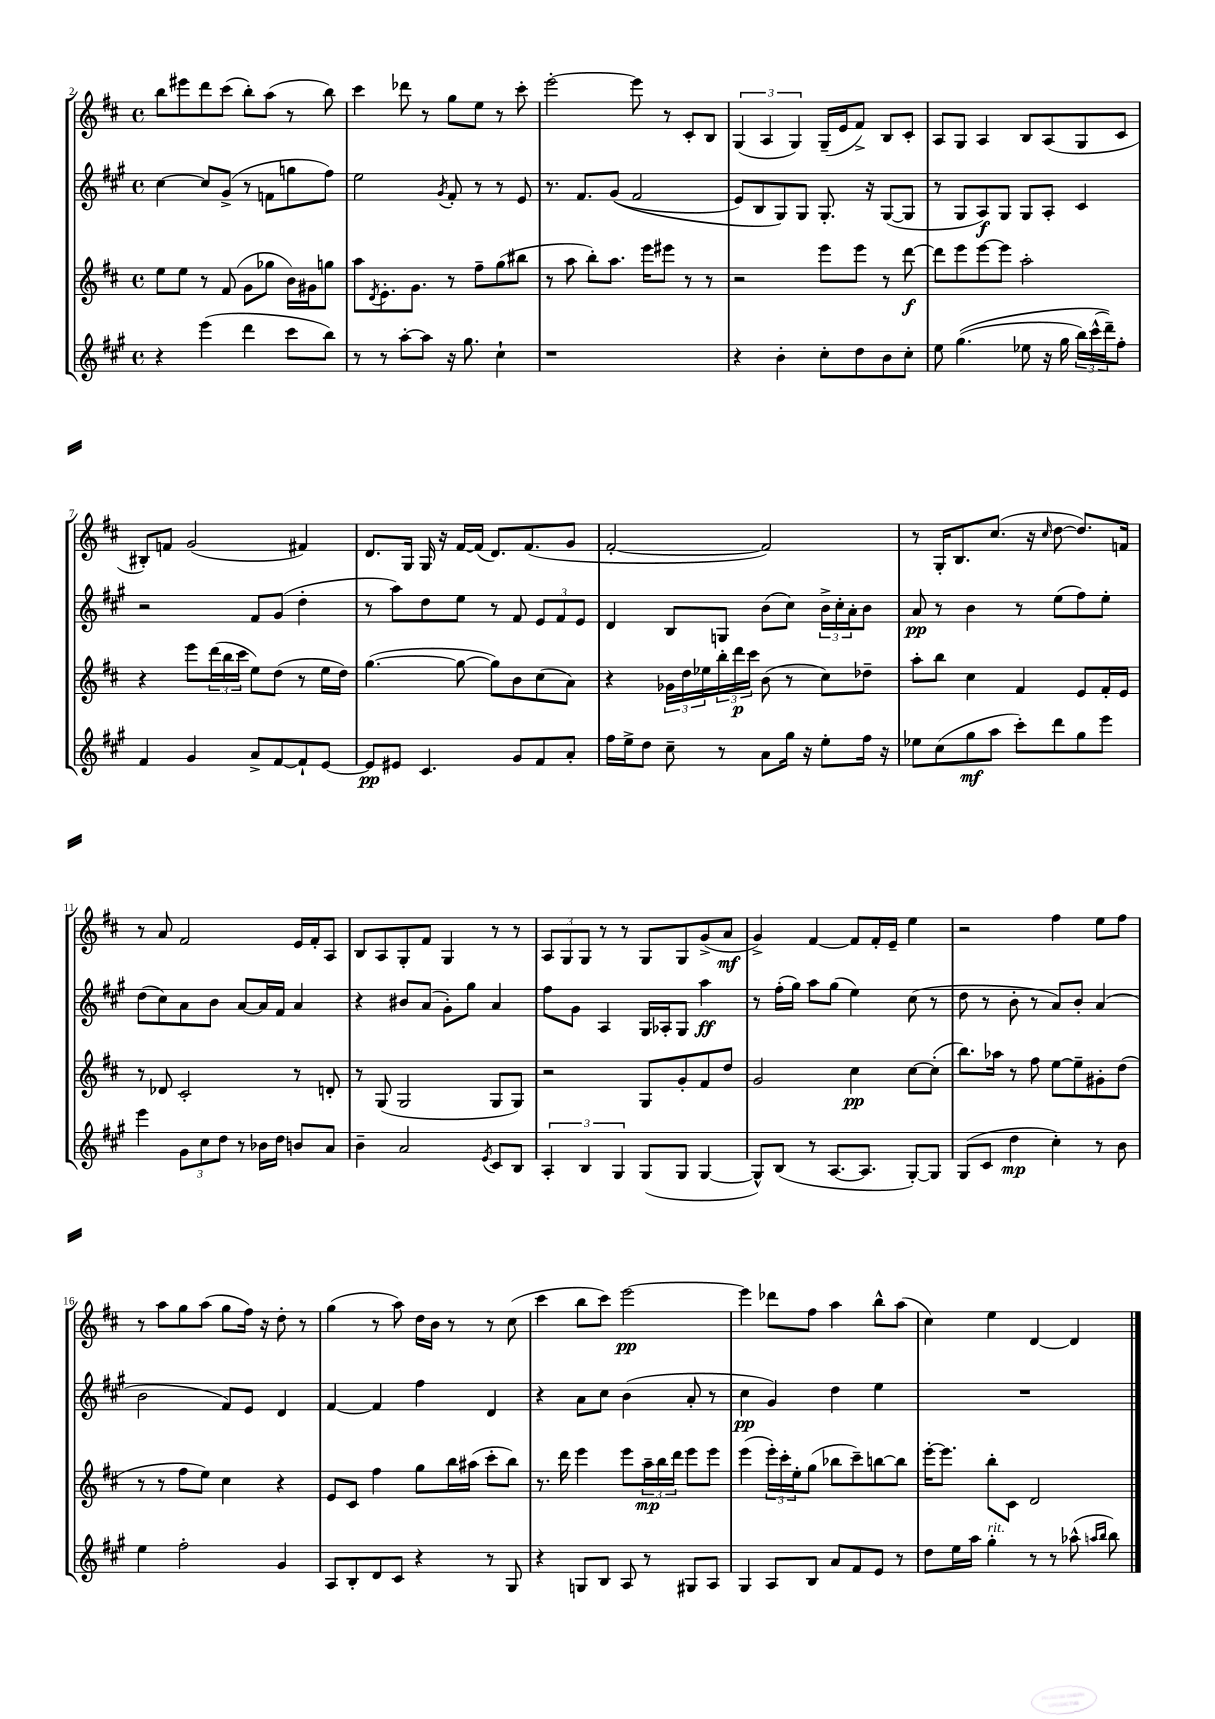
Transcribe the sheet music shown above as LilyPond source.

<<
\new StaffGroup <<
\new Staff = "s0" {
    \clef treble \key d \major \defaultTimeSignature \time 4/4
    b''8 eis'''8 d'''8 cis'''8( b''8-.) a''8( r8 b''8) |
    cis'''4 des'''8 r8 g''8 e''8 r8 cis'''8-. |
    e'''2~-. e'''8 r8 cis'8-. b8 |
    \tuplet 3/2 { g4( a4 g4) } g16--( e'16 fis'8->) b8 cis'8-. |
    a8 g8 a4 b8 a8( g8 cis'8 |
    bis8-.) f'8 g'2( fis'4) |
    d'8. g16 g16 r16 fis'16~ fis'16( d'8.) fis'8.( g'8 |
    fis'2~-. fis'2) |
    r8 g16-. b8. cis''8.( r16 \grace { cis''16 } d''8~ d''8.) f'16 |
    r8 a'8 fis'2 e'16 fis'16-. a8 |
    b8 a8 g8-. fis'8 g4 r8 r8 |
    \tuplet 3/2 { a8 g8 g8 } r8 r8 g8 g8 g'8->( a'8\mf |
    g'4->) fis'4~ fis'8 fis'16-. e'16-- e''4 |
    r2 fis''4 e''8 fis''8 |
    r8 a''8 g''8 a''8( g''8 fis''16) r16 d''8-. r8 |
    g''4( r8 a''8) d''16 b'16 r8 r8 cis''8( |
    cis'''4 b''8 cis'''8) e'''2~\pp |
    e'''4 des'''8 fis''8 a''4 b''8-^ a''8( |
    cis''4) e''4 d'4~ d'4 \bar "|." |
}
\new Staff = "s1" {
    \clef treble \key a \major \defaultTimeSignature \time 4/4
    cis''4~ cis''8 gis'8->( r8 f'8 g''8 fis''8) |
    e''2 \acciaccatura { gis'8 } fis'8-. r8 r8 e'8 |
    r8. fis'8. gis'8(\( fis'2 |
    e'8) b8 gis8\) gis8 gis8.-. r16 gis8~( gis8 |
    r8 gis8 a8\f) gis8 gis8 a8-. cis'4 |
    r2 fis'8 gis'8( d''4-. |
    r8 a''8) d''8 e''8 r8 fis'8 \tuplet 3/2 { e'8 fis'8 e'8 } |
    d'4 b8 g8 b'8( cis''8) \tuplet 3/2 { b'16-> cis''16-. a'16-. } b'8 |
    a'8\pp r8 b'4 r8 e''8( fis''8) e''8-. |
    d''8( cis''8) a'8 b'8 a'8~ a'16 fis'16 a'4 |
    r4 bis'8 a'8( gis'8-.) gis''8 a'4 |
    fis''8 gis'8 a4 gis16 aes16-. gis8 a''4\ff |
    r8 fis''16-.( gis''16) a''8 gis''8( e''4) cis''8( r8 |
    d''8 r8 b'8-. r8 a'8) b'8-. a'4( |
    b'2 fis'8) e'8 d'4 |
    fis'4~ fis'4 fis''4 d'4 |
    r4 a'8 cis''8 b'4( a'8-. r8 |
    cis''4\pp gis'4) d''4 e''4 |
    R1 \bar "|." |
}
\new Staff = "s2" {
    \clef treble \key d \major \defaultTimeSignature \time 4/4
    e''8 e''8 r8 fis'8( g'8 ges''8 b'16) gis'16 g''8 |
    a''8 \acciaccatura { d'8 } e'8.-. g'8. r8 fis''8-- g''8( bis''8 |
    r8 a''8 b''8-.) a''8. e'''16 eis'''8 r8 r8 |
    r2 e'''8 e'''8 r8 d'''8~\f |
    d'''8 e'''8 e'''8~ e'''8 a''2-. |
    r4 e'''8 \tuplet 3/2 { d'''16( b''16 cis'''16 } e''8) d''8( r8 e''16 d''16) |
    g''4.~( g''8~ g''8) b'8 cis''8( a'8) |
    r4 \tuplet 3/2 { ges'16 d''16 ees''16 } \tuplet 3/2 { b''16-. d'''16\p cis'''16 } b'8( r8 cis''8) des''8-- |
    a''8-. b''8 cis''4 fis'4 e'8 fis'16-. e'16 |
    r8 des'8 cis'2-. r8 d'8-. |
    r8 g8( g2 g8 g8) |
    r2 g8 g'8-. fis'8 d''8 |
    g'2 cis''4\pp cis''8~ cis''8-.( |
    b''8.) aes''16 r8 fis''8 e''8~ e''8-- gis'8-. d''8( |
    r8 r8 fis''8 e''8) cis''4 r4 |
    e'8 cis'8 fis''4 g''8 b''16 ais''16( cis'''8-. b''8) |
    r8. d'''16 e'''4 e'''8 \tuplet 3/2 { a''16--\mp b''16 d'''16 } e'''8 e'''8 |
    e'''4( \tuplet 3/2 { e'''16-.) cis'''16-. e''16-. } g''8( bes''8 cis'''8--) b''8~ b''8 |
    e'''16~-. e'''8. b''8-. cis'8 d'2 \bar "|." |
}
\new Staff = "s3" {
    \clef treble \key a \major \defaultTimeSignature \time 4/4
    r4 e'''4( d'''4 cis'''8 b''8) |
    r8 r8 a''8~-. a''8 r16 gis''8. cis''4-! |
    r1 |
    r4 b'4-. cis''8-. d''8 b'8 cis''8-. |
    e''8 gis''4.(\( ees''8 r16 gis''16 \tuplet 3/2 { b''16) cis'''16-^( d'''16--)\) } fis''8-. |
    fis'4 gis'4 a'8-> fis'8~ fis'8-! e'8~ |
    e'8\pp eis'8 cis'4. gis'8 fis'8 a'8-. |
    fis''16 e''16-> d''8 cis''8-- r8 a'8 gis''16 r16 e''8-. fis''16 r16 |
    ees''8 cis''8( gis''8\mf a''8 cis'''8-.) d'''8 gis''8 e'''8 |
    e'''4 \tuplet 3/2 { gis'8 cis''8 d''8 } r8 bes'16 d''16 b'8 a'8 |
    b'4-- a'2 \acciaccatura { e'8 } cis'8 b8 |
    \tuplet 3/2 { a4-. b4 gis4 } gis8( gis8 gis4~ |
    gis8-^) b8( r8 a8.~ a8. gis8~-.) gis8 |
    gis8( cis'8 d''4\mp cis''4-.) r8 b'8 |
    e''4 fis''2-. gis'4 |
    a8 b8-. d'8 cis'8 r4 r8 gis8 |
    r4 g8 b8 a8 r8 gis8 a8 |
    gis4 a8 b8 a'8 fis'8 e'8 r8 |
    d''8 e''16 a''16 gis''4-.^\markup { \italic "rit." } r8 r8 aes''8-^( \grace { a''16 b''16 } b''8) \bar "|." |
}
>>
>>
\layout { \context { \Score currentBarNumber = #2 } }
